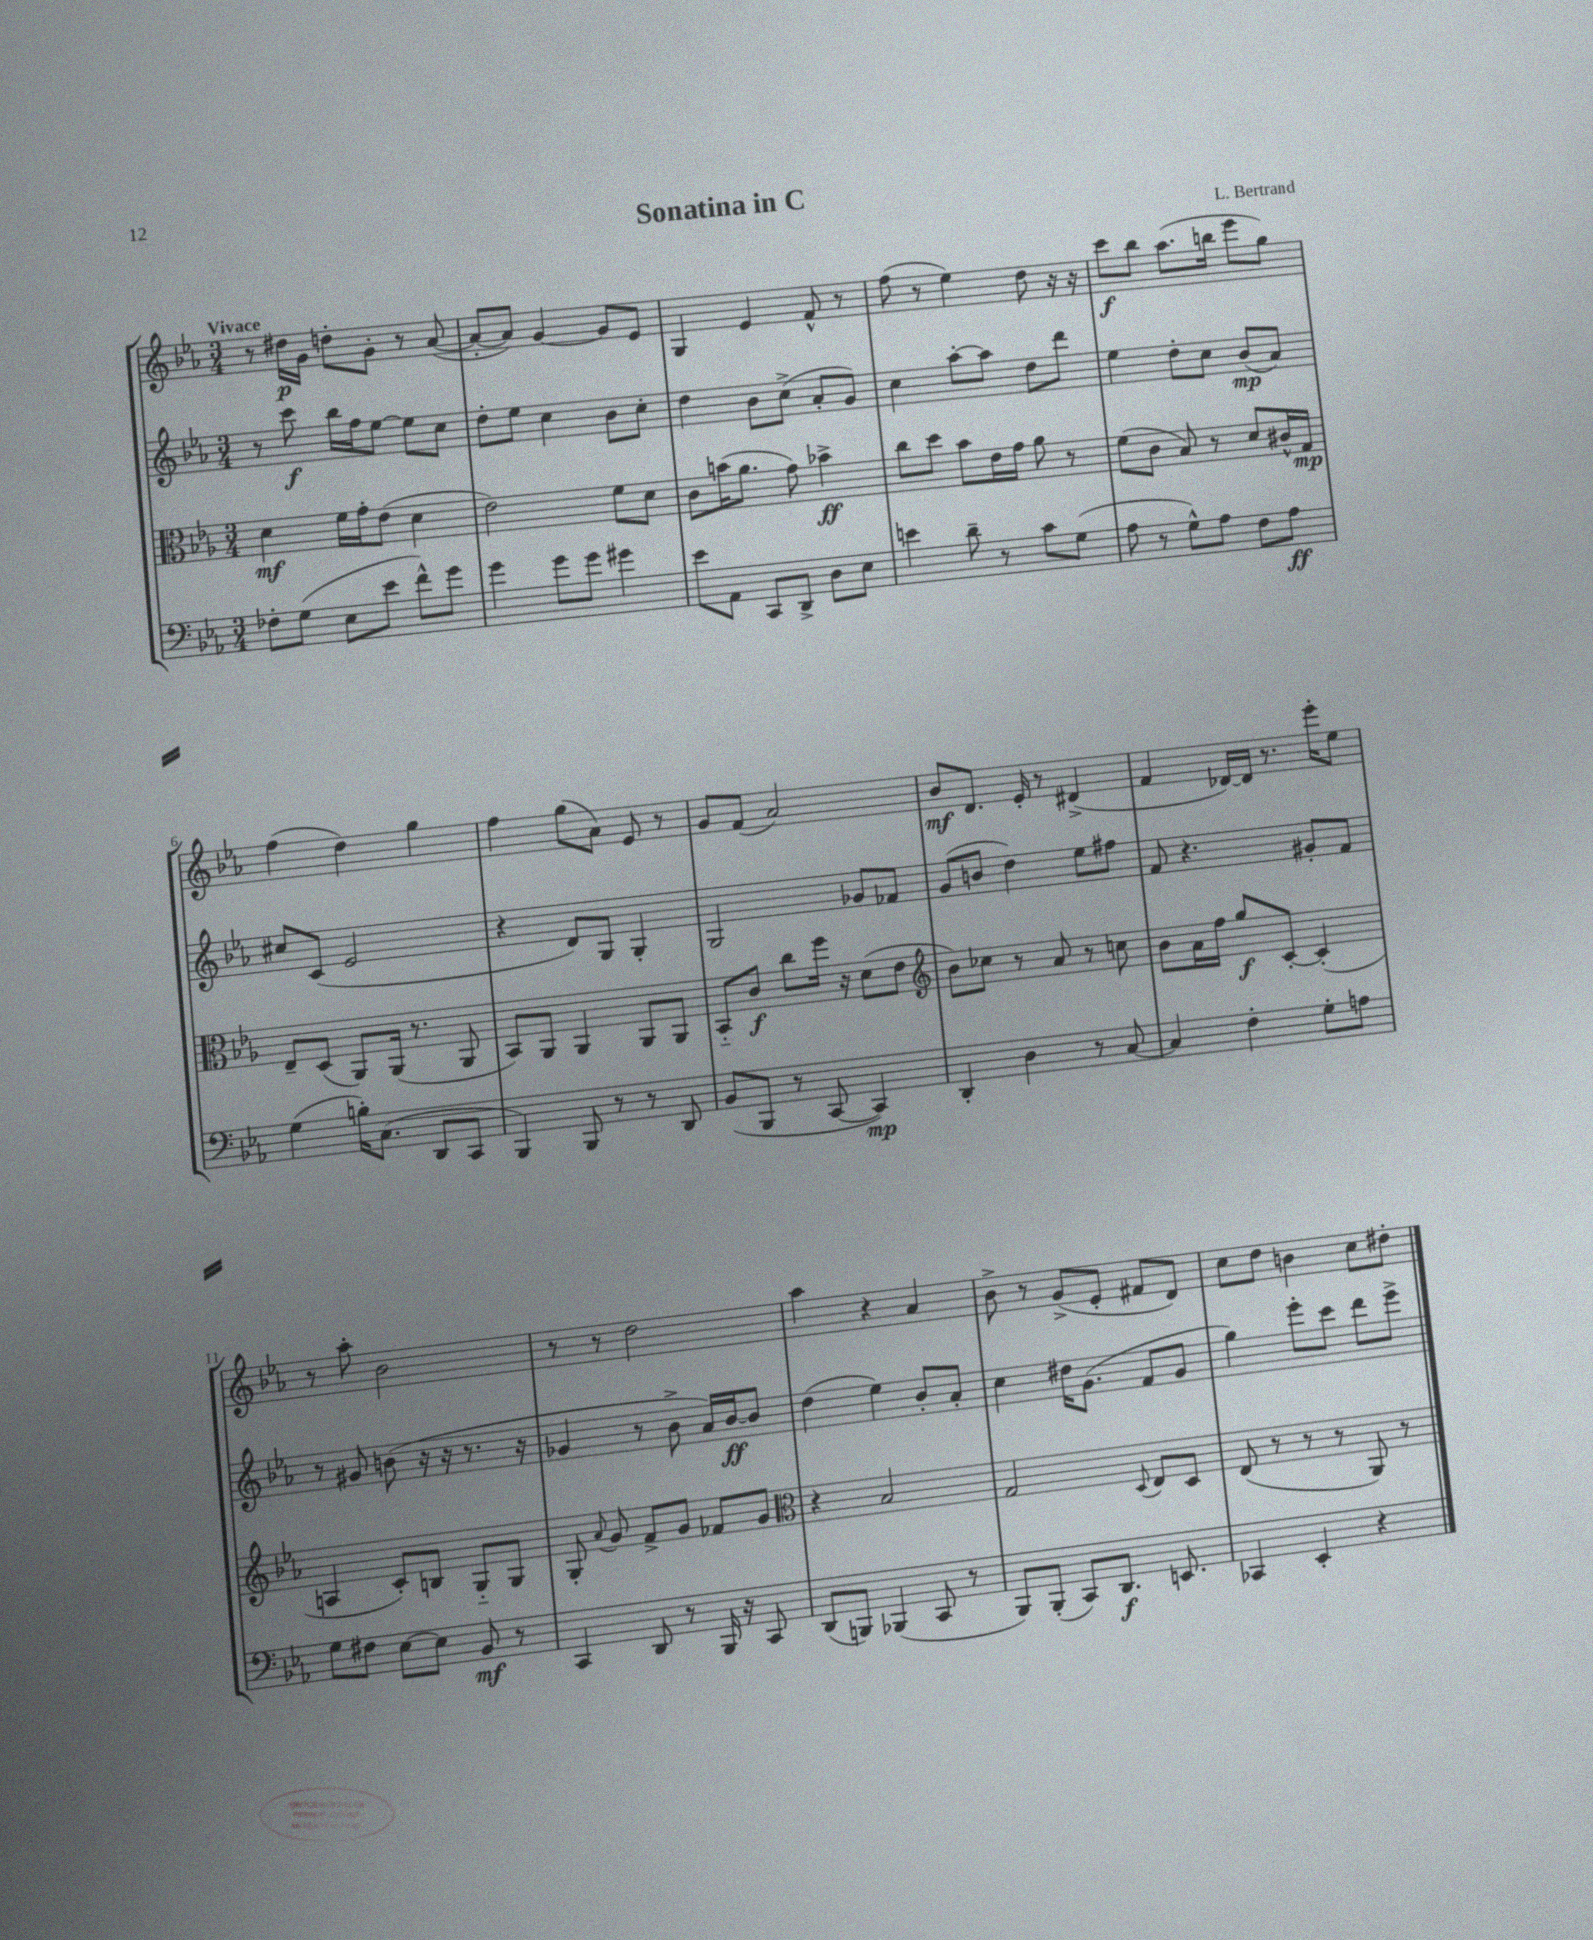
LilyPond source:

\header { title = "Sonatina in C" composer = "L. Bertrand" }
<<
\new StaffGroup <<
\new Staff = "s0" {
    \clef treble \key ees \major \numericTimeSignature \time 3/4 \tempo "Vivace"
    \autoBeamOff r8 dis''16[\p g'16] d''8[-. g'8]-. r8 aes'8~( |
    aes'8[~-. aes'8]) g'4~ g'8[ ees'8] |
    g4 ees'4 f'8-^ r8 |
    f''8( r8 ees''4) d''8 r16 r16 |
    c'''8[\f bes''8] aes''8.[( b''16] ees'''8[ g''8]) |
    f''4( d''4) g''4 |
    f''4 g''8[( aes'8]) ees'8 r8 |
    g'8[ f'8]( aes'2) |
    bes'8[\mf d'8.] ees'16-. r8 dis'4->( |
    f'4 des'16[~) des'16] r8. ees'''16[-. ees''8] |
    r8 aes''8-. bes'2 |
    r8 r8 d''2 |
    aes''4 r4 aes'4 |
    bes'8-> r8 g'8[->( ees'8]-. fis'8[ d'8]) |
    c''8[ d''8] b'4 c''8[ dis''8]-. \bar "|." |
}
\new Staff = "s1" {
    \clef treble \key ees \major \numericTimeSignature \time 3/4
    \autoBeamOff r8 c'''8\f bes''16[ f''16 ees''8]~ ees''8[ c''8] |
    d''8[-. ees''8] c''4 bes'8[ c''8]-. |
    d''4 bes'8[ c''8]->( aes'8[-. g'8]) |
    c''4 aes''8[~-. aes''8] d''8[ d'''8] |
    ees''4 d''8[-. c''8] bes'8[\mp( aes'8]) |
    cis''8[ c'8]( ees'2 |
    r4 d'8[) g8] g4-. |
    g2 ges'8[ fes'8] |
    g'8[( b'8] d''4) ees''8[ fis''8] |
    f'8 r4. gis'8[-. f'8] |
    r8 gis'8 b'8( r16 r16 r8. r16 |
    ges'4 r8 bes'8-> aes'16[) bes'16~\ff bes'8] |
    d''4( ees''4) bes'8[-. aes'8]-. |
    c''4 dis''16[ g'8.]( f'8[ g'8] |
    g''4) ees'''8[-. c'''8] d'''8[ ees'''8]-> \bar "|." |
}
\new Staff = "s2" {
    \clef alto \key ees \major \numericTimeSignature \time 3/4
    \autoBeamOff d'4\mf f'16[ g'16-. ees'8]( d'4 |
    ees'2) f'8[ d'8] |
    c'8[ b'16( aes'8.] g'8) bes'4->\ff |
    c''8[ d''8] bes'8[ ees'16 g'16] aes'8 r8 |
    f'8[( c'8] bes8) r8 d'8[ cis'16-^ g16]\mp |
    ees8[-- d8]( aes,8[) aes,16]( r8. aes,8 |
    bes,8[) aes,8] aes,4 aes,8[ aes,8] |
    bes,8[-_ c'8]\f c''8[ f''16] r16 d'8[( ees'8] |
    \clef treble bes'8[) ces''8] r8 aes'8 r8 c''8 |
    bes'8[ aes'16 f''16] g''8[\f c'8]~-. c'4-.( |
    a4 c'8[-.) b8] g8[-_ g8] |
    g8-. \appoggiatura { aes'8 } g'8 f'8[-> g'8] fes'8[ g'8] |
    \clef alto r4 bes2 |
    g2 \appoggiatura { d8 } ees8[ d8] |
    ees8( r8 r8 r8 aes,8) r8 \bar "|." |
}
\new Staff = "s3" {
    \clef bass \key ees \major \numericTimeSignature \time 3/4
    \autoBeamOff fes8[-. g8]( ees8[ ees'8] f'8[-^) g'8] |
    g'4 g'8[ g'8] gis'4 |
    ees'8[ aes,8] c,8[ d,8]-> d8[ ees8] |
    e'4 d'8-- r8 c'8[ g8]( |
    aes8 r8 g8[-^) aes8] f8[ aes8]\ff |
    g4( b16[-.) c8.]( d,8[ c,8] |
    bes,,4) bes,,8 r8 r8 d,8 |
    bes,8[( bes,,8] r8 c,8~ c,4\mp) |
    d,4-. d4 r8 c8~ |
    c4 f4-. g8[-. a8] |
    g8[ fis8] ees8[~ ees8] bes,8\mf r8 |
    c,4 d,8 r8 bes,,16 r16 c,8 |
    d,8[( b,,8]) bes,,4( c,8 r8 |
    bes,,8[) bes,,8]-.( c,8[) d,8.]\f e,8. |
    ces,4 ees,4-. r4 \bar "|." |
}
>>
>>
